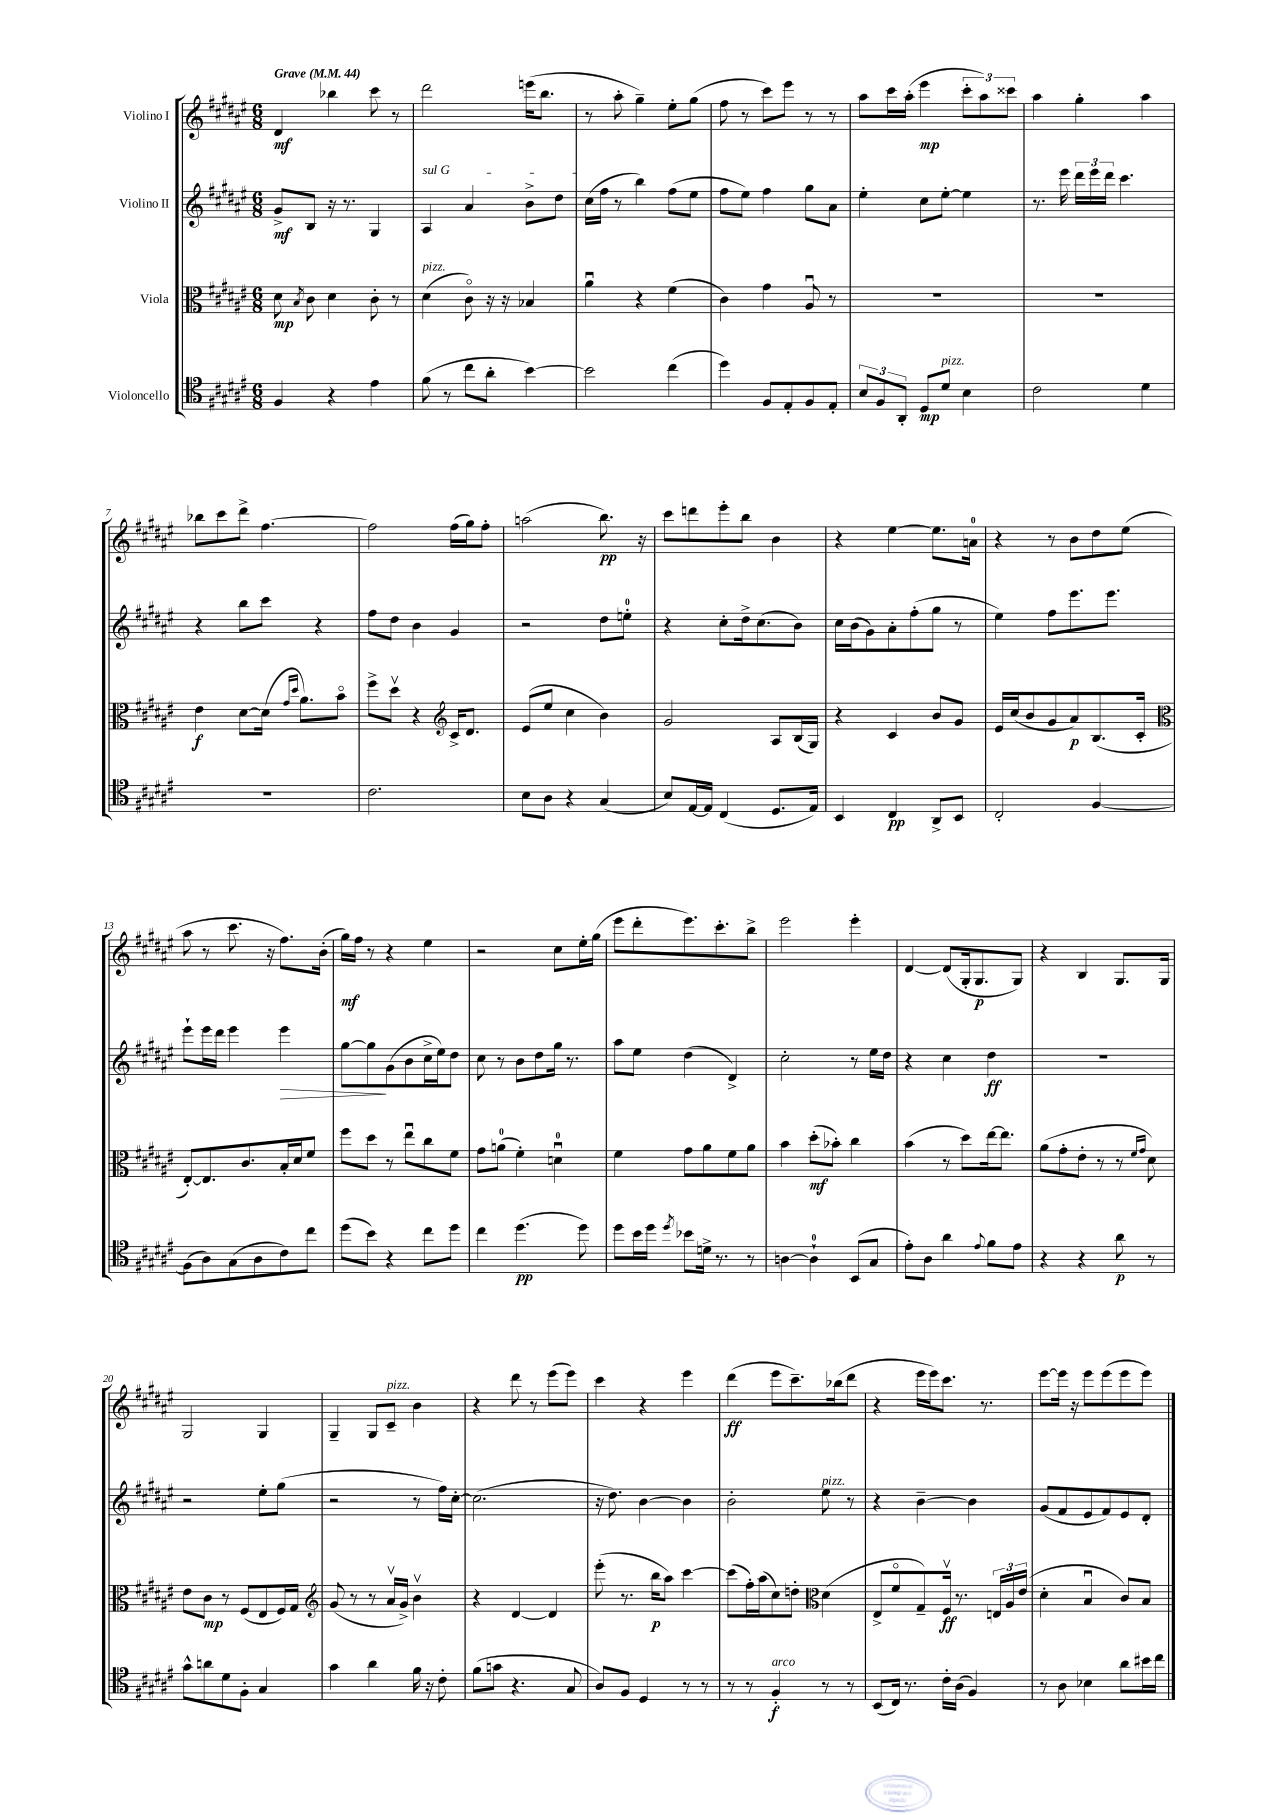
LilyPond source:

<<
\new StaffGroup <<
\new Staff = "s0" \with { instrumentName = "Violino I" } {
    \clef treble \key fis \major \numericTimeSignature \time 6/8 \tempo "Grave" 4 = 44
    \autoBeamOff dis'4\mf bes''4 cis'''8 r8 |
    dis'''2 e'''16[( b''8.] |
    r8 ais''8-. gis''4--) eis''8[-. gis''8]( |
    fis''8 r8 cis'''8[) eis'''8] r8 r8 |
    ais''8[ cis'''16 ais''16]-.( eis'''4\mp \tuplet 3/2 { cis'''8[-. ais''8) cisis'''8] } |
    ais''4 gis''4-. ais''4 |
    bes''8[ cis'''8 dis'''8]-> fis''4.~ |
    fis''2 fis''16[( gis''16) fis''8]-. |
    a''2( b''8.\pp) r16 |
    cis'''8[ d'''8 eis'''8-. b''8] b'4 |
    r4 eis''4~ eis''8.[ a'16]-0 |
    r4 r8 b'8[ dis''8 eis''8]( |
    ais''8 r8 cis'''8. r16 fis''8.[) b'16]-.( |
    gis''16[\mf) fis''16] r8 r4 eis''4 |
    r2 cis''8[ eis''16-. gis''16]( |
    eis'''8[ dis'''8-. eis'''8.) cis'''8.-. b''8]-> |
    eis'''2 eis'''4-. |
    dis'4~ dis'8[( gis16-. gis8.\p gis8]) |
    r4 b4 gis8.[ gis16] |
    gis2 gis4 |
    gis4-- gis8[ cis'8]--^\markup { \italic "pizz." } b'4 |
    r4 dis'''8 r8 eis'''8[( eis'''8]) |
    cis'''4 r4 eis'''4 |
    dis'''4\ff( eis'''8[ cis'''8.--) bes''16( dis'''8] |
    r4 eis'''16[ eis'''16) cis'''8.] r8. |
    eis'''8[~ eis'''16] r16 eis'''8[ eis'''8( eis'''8 eis'''8]) \bar "|." |
}
\new Staff = "s1" \with { instrumentName = "Violino II" } {
    \clef treble \key fis \major \numericTimeSignature \time 6/8
    \autoBeamOff gis'8[->\mf b8] r16 r8. gis4 |
    \once \override TextSpanner.bound-details.left.text = \markup { \italic "sul G" } ais4\startTextSpan ais'4 b'8[-> dis''8] |
    cis''16[( fis''16]\stopTextSpan r8 b''4) fis''8[( eis''8] |
    fis''8[ eis''8]) fis''4 gis''8[ ais'8] |
    eis''4-. cis''8[ eis''8]~-. eis''4 |
    r8. eis'''16 \tuplet 3/2 { dis'''16[ eis'''16 dis'''16] } cis'''4. |
    r4 b''8[ cis'''8] r4 |
    fis''8[ dis''8] b'4 gis'4 |
    r2 dis''8[ e''8]-0-. |
    r4 cis''8[-. dis''16-> cis''8.( b'8]) |
    cis''16[ b'16( gis'8) ais'8-. fis''8-.( gis''8] r8 |
    eis''4) fis''8[ eis'''8. eis'''8.] |
    eis'''8[-! eis'''16 dis'''16] eis'''4 eis'''4\> |
    gis''8[~ gis''8\! gis'8( b'8 cis''16-> eis''16) dis''8] |
    cis''8 r8 b'8[ dis''8 gis''16] r8. |
    ais''8[ eis''8] dis''4( dis'4->) |
    cis''2-. r8 eis''16[ dis''16] |
    r4 cis''4 dis''4\ff |
    R2. |
    r2 eis''8[-. gis''8]( |
    r2 r8 fis''16[) cis''16]~-. |
    cis''2.( |
    r16 dis''8.) b'4~ b'4 |
    b'2-. eis''8^\markup { \italic "pizz." } r8 |
    r4 b'4~-- b'4 |
    gis'8[( fis'8 eis'8 fis'8) eis'8 dis'8]-. \bar "|." |
}
\new Staff = "s2" \with { instrumentName = "Viola" } {
    \clef alto \key fis \major \numericTimeSignature \time 6/8
    \autoBeamOff dis'8\mp \acciaccatura { b8 } cis'8 dis'4 cis'8-. r8 |
    dis'4^\markup { \italic "pizz." }( cis'8\flageolet) r16 r16 bes4 |
    ais'4\downbow r4 fis'4( |
    cis'4) gis'4 ais8\downbow r8 |
    R2. |
    R2. |
    eis'4\f dis'8[~ dis'16]( \grace { gis'16[ dis''16] } ais'8.[) b'8]\flageolet |
    fis''8[-> dis''8]\upbow r4 \clef treble cis'16[-> dis'8.] |
    eis'8[( eis''8] cis''4 b'4) |
    gis'2 ais8[ b16( gis16]) |
    r4 cis'4 b'8[ gis'8] |
    eis'16[ cis''16( b'8 gis'8 ais'8\p) b8.( cis'16]-. |
    \clef alto eis8[~-.) eis8. cis'8. b16-. dis'16 fis'8] |
    fis''8[ dis''8] r8 eis''8[\downbow cis''8 fis'8] |
    gis'8[ a'8]-0( fis'4-.) d'4-0\downbow |
    fis'4 gis'8[ ais'8 fis'8 ais'8] |
    b'4 dis''8[-.\mf( bes'8]-.) cis''4 |
    b'4( r8 dis''8[) eis''16~ eis''8.] |
    ais'8[( gis'8-. eis'8]-. r8 r8 \grace { fis'16[ gis'16] } dis'8) |
    eis'8[ cis'8]\mp r8 fis8[( eis8 fis16) gis16] |
    \clef treble gis'8( r8 r8 ais'16[\upbow gis'16]->) b'4\upbow |
    r4 dis'4~ dis'4 |
    eis'''8-.( r8. b''16[\p ais''8]) cis'''4~ |
    cis'''8[( fis''16-.) ais''16( cis''8) d''8]-. \clef alto dis'4( |
    eis8[-> fis'8\flageolet gis8--) fis16]\upbow\ff r8. \tuplet 3/2 { e16[ ais16 eis'16]( } |
    dis'4-. b4\downbow cis'8[) b8] \bar "|." |
}
\new Staff = "s3" \with { instrumentName = "Violoncello" } {
    \clef tenor \key fis \major \numericTimeSignature \time 6/8
    \autoBeamOff fis4 r4 eis'4 |
    fis'8( r8 cis''8[ ais'8]-. b'4~) |
    b'2 cis''4( |
    dis''4) fis8[ eis8-. fis8 eis8]-. |
    \tuplet 3/2 { b8[ fis8 ais,8]-. } dis8[\mp dis'8]^\markup { \italic "pizz." } b4 |
    cis'2 dis'4 |
    R2. |
    cis'2. |
    b8[ ais8] r4 gis4( |
    b8[) eis16~ eis16] cis4( dis8.[ eis16]) |
    b,4 cis4\pp ais,8[-> b,8] |
    cis2-. fis4~ |
    fis8[( ais8) gis8( ais8 cis'8) cis''8] |
    dis''8[( b'8]) r4 cis''8[ dis''8] |
    cis''4 dis''4.\pp( dis''8) |
    dis''8[ b'16 dis''16] \acciaccatura { dis''8 } bes'8[ d'16]-> r8. r8 |
    a4~ a4-0-! b,8[( gis8] |
    eis'8[-.) ais8] ais'4 \appoggiatura { eis'8 } fis'8[ eis'8] |
    r4 r4 ais'8\p r8 |
    gis'8[-^ a'8 dis'8 fis8]-. gis4 |
    gis'4 ais'4 fis'16 r16 cis'8-. |
    fis'8[( g'8] r4. gis8 |
    ais8[) fis8] dis4 r8 r8 |
    r8 r8 fis4-.\f^\markup { \italic "arco" } r8 r8 |
    b,8[( cis16]) r8. cis'16[-. ais16]( fis4) |
    r8 ais8 bes4 ais'8[ bis'16 cis''16] \bar "|." |
}
>>
>>
